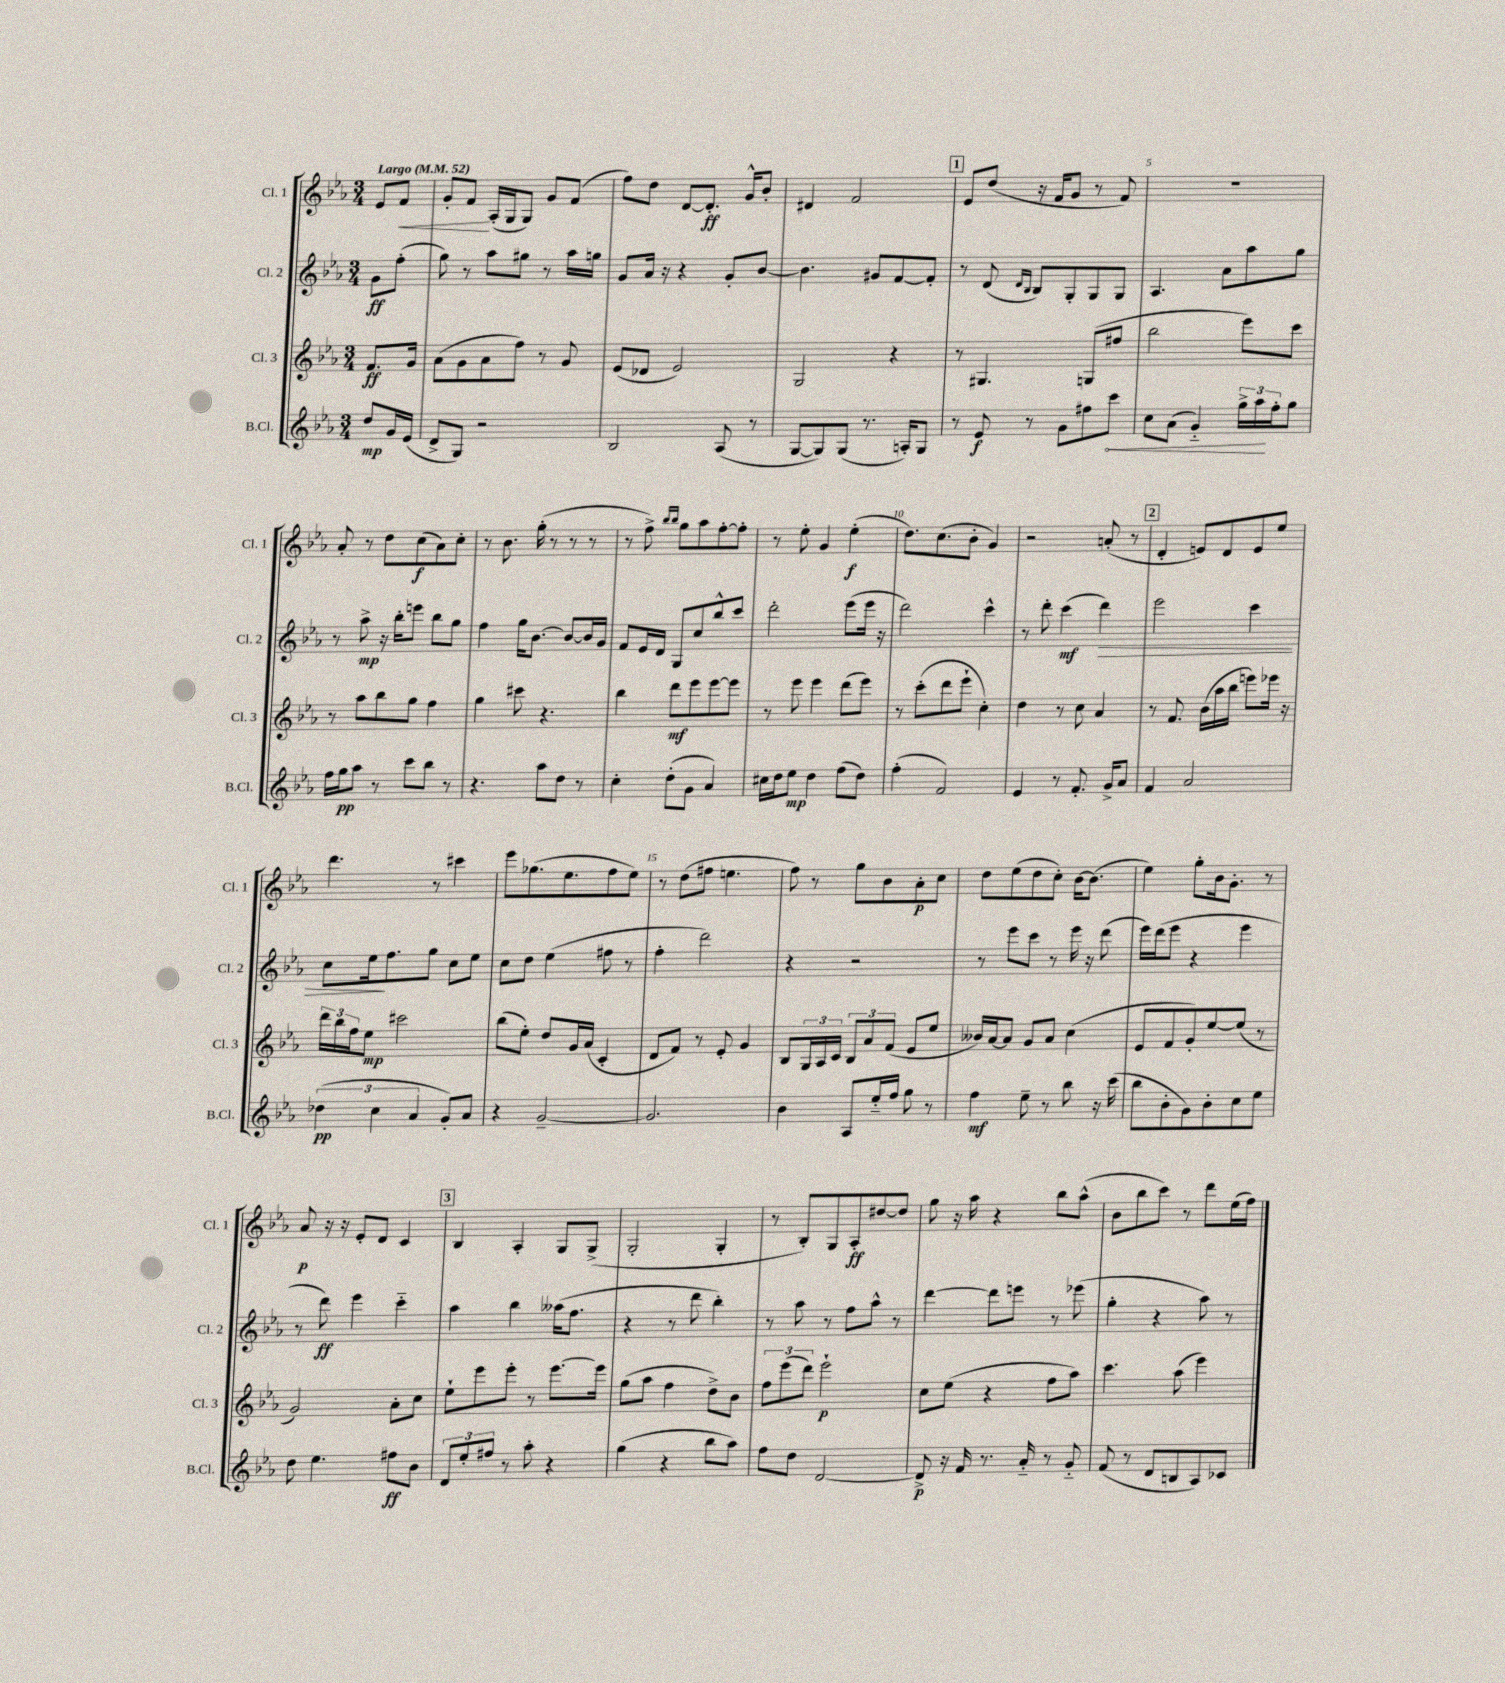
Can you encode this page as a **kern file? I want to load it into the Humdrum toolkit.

**kern	**kern	**kern	**kern
*staff4	*staff3	*staff2	*staff1
*clefG2	*clefG2	*clefG2	*clefG2
*k[b-e-a-]	*k[b-e-a-]	*k[b-e-a-]	*k[b-e-a-]
*M3/4	*M3/4	*M3/4	*M3/4
*MM52	*MM52	*MM52	*MM52
8dd	8.f	8g	8e-
16g	.	(8ff'	8f
(16e-	16g	.	.
=	=	=	=
8d^	(8a-	8gg)	8g'
8G)	8g	8r	8f
2r	8a-	8aa-	(16A-'
.	.	.	16G
.	8ff)	8gg#	8G)
.	8r	8r	8g
.	8g	16aa-	(8f
.	.	16gg	.
=	=	=	=
2B-	(8e-	8g	8ff)
.	8d-	16a-	8dd
.	.	16r	.
.	2e-)	4r	[8d
.	.	.	8.d']
(8A-	.	8g'	.
.	.	.	16g^^
8r	.	[8b-	8b-'
=	=	=	=
[8G	2G	4.b-]	4d#
8G])	.	.	.
(8G	.	.	2f
8.r	.	8g#	.
.	4r	[8f	.
16A')	.	.	.
8G	.	8f']	.
=	=	=	=
8r	8r	8r	8e-
8e-	4.G#	(8d	(8dd
.	.	16qqd	.
.	.	16qqB-	.
8r	.	8B-)	16r
.	.	.	16f
8g	.	8G'	8g
8ff#	(8G	8G	8r
8ccc	8ff#	8G	8f)
=	=	=	=
8cc	2bb-	4.A-	2.r
(8a-	.	.	.
4g'~)	.	.	.
.	.	8a-	.
24gg^	8eee-)	8aa-	.
24aa-	.	.	.
24ff'	.	.	.
8gg	8ccc	8gg	.
=	=	=	=
16ff	8r	8r	8a-'
16gg	.	.	.
8aa-	8aa-	8aa-^	8r
8r	8bb-	16r	8dd
.	.	16bb-'	.
8ccc	8gg	8eee	(8cc
8bb-	4ff	8bb-	8a-)
8r	.	8gg	8cc'
=	=	=	=
4.r	4gg	4ff	8r
.	.	.	8.b-
.	8ccc#	16gg	.
.	.	[8.b-	(16gg'
8aa-	4.r	.	8r
8dd	.	8b-_	8r
8r	.	16b-]	8r
.	.	16g	.
=	=	=	=
4cc'	4bb-	8f	8r
.	.	16e-	8ff^)
.	.	16d	.
.	.	.	16qqbb-
.	.	.	16qqbb-
(8dd'	8ddd	8G	8gg
8g	8eee-	8cc	8aa-
4a-)	[8eee-	8bb-^^	[8ff'
.	8eee-]	8ccc	8ff']
=	=	=	=
16cc#	8r	2ddd'	8r
16dd	.	.	.
8ee-	8eee-	.	8ee-'
4dd	4eee-	.	4g
(8ff	(8ddd	(8eee-	(4ee-'
8dd)	8eee-)	16eee-	.
.	.	16r	.
=	=	=	=
(4ff'	8r	2ddd)	8.dd)
.	(8ccc'	.	.
.	.	.	(8.cc
2f)	8ddd	.	.
.	8eee-`	.	8b-'
.	4cc')	4ccc^^	4g)
=	=	=	=
4e-	4dd	8r	2r
.	.	8ddd'	.
8r	8r	(4ccc	.
8.f'	8cc	.	.
.	4a-	4ddd)	(8a'
16g^	.	.	.
8a-	.	.	8r
=	=	=	=
4f	8r	2eee-	4d'
.	8.f	.	.
2a-	.	.	8e)
.	(16b-	.	.
.	16aa-	.	8d
.	16bb-	.	.
.	8eee)	4ccc	8e
.	16eee-	.	8ee-
.	16r	.	.
=	=	=	=
(6dd-	24ddd	8cc	4.ddd
.	24bb-	.	.
.	24ff	.	.
.	8ee-	16ee-	.
6cc	.	.	.
.	.	8.ff	.
.	2ccc#	.	.
6a-	.	.	.
.	.	8gg	8r
8g')	.	8cc	4ccc#
8a-	.	8ee-	.
=	=	=	=
4r	(8bb-	8cc	8eee-
.	8ee-')	8dd	(8.gg-
[2g~	8dd	(4ee-	.
.	.	.	8.ee-
.	16g	.	.
.	(16a-	.	.
.	4c'	8ff#	8ff
.	.	8r	8ee-)
=	=	=	=
2.g]	8d	4ff'	8r
.	8f)	.	(8dd
.	8r	2ddd)	8ff#
.	8e-'	.	4.ee
.	4g	.	.
=	=	=	=
4b-	8B-	4r	8ff)
.	24G	.	8r
.	24A-	.	.
.	24c	.	.
8A-	12B-	2r	8gg
.	12a-	.	.
16ee-'~	.	.	8b-
.	(12f	.	.
16ff	.	.	.
8gg	8e-	.	8a-'
8r	8ee-	.	8cc
=	=	=	=
4ff	16b--)	8r	8dd
.	[16a-	.	.
.	8a-]	8eee-	(8ee-
8ee-~	8g	8ccc	8dd
8r	8a-	8r	8cc')
8bb-	(4cc	16eee-	[16b-
.	.	16r	(8.b-]
16r	.	(8ddd	.
(16ccc	.	.	.
=	=	=	=
8bb-	8e-	16eee-)	4ee-)
.	.	(16ddd	.
8b-'	8f	8eee-	.
8g)	8g')	4r	8gg'
8b-'	[8ee-	.	16b-
.	.	.	8.g'
8cc	(8ee-]	4eee-	.
8ee-	8r	.	8r
=	=	=	=
8dd	2g)	8r	8a-
4.ee-	.	8ddd)	16r
.	.	.	16r
.	.	4eee-	8e-'
.	.	.	8d
8ff#	8a-'	4ccc'~	4c
8b-	8cc	.	.
=	=	=	=
12d	8ee-`	4aa-	4B-
12ee-'	.	.	.
.	8eee-	.	.
12ff#	.	.	.
8r	8eee-'	4bb-	4A-'
8aa-'	8r	.	.
4r	[8.eee-	(16aa--	8G
.	.	8.ff	.
.	.	.	(8G^
.	16eee-]	.	.
=	=	=	=
(4gg	(8gg	4r	2G'
.	8aa-	.	.
4r	4ff	8r	.
.	.	8ddd	.
8bb-	8dd^)	4bb-')	4G'
8aa-)	8b-	.	.
=	=	=	=
8ff	12ff	8r	8r
.	(12eee-	.	.
8dd	.	8aa-	8B-')
.	12ddd)	.	.
[2d	2eee-`	8r	8G
.	.	8ff	8A-'
.	.	8aa-^^	[8dd#
.	.	8r	8dd#]
=	=	=	=
8d^]	8cc	[4ddd	8gg
16r	(8ee-	.	16r
16f	.	.	16aa-
8.r	4r	8ddd]	4r
.	.	8eee	.
16a-'~	.	.	.
8r	8ff	8r	8bb-
8g'~	8aa-)	(8eee-	(8aa-^^
=	=	=	=
(8f	4.ccc	4gg'	8b-
8r	.	.	8bb-
8d	.	4r	8ccc)
8B	(8aa-	.	8r
8A-)	4eee-)	8aa-)	8ddd
8c-	.	8r	(16ee-
.	.	.	16ff)
==	==	==	==
*-	*-	*-	*-
